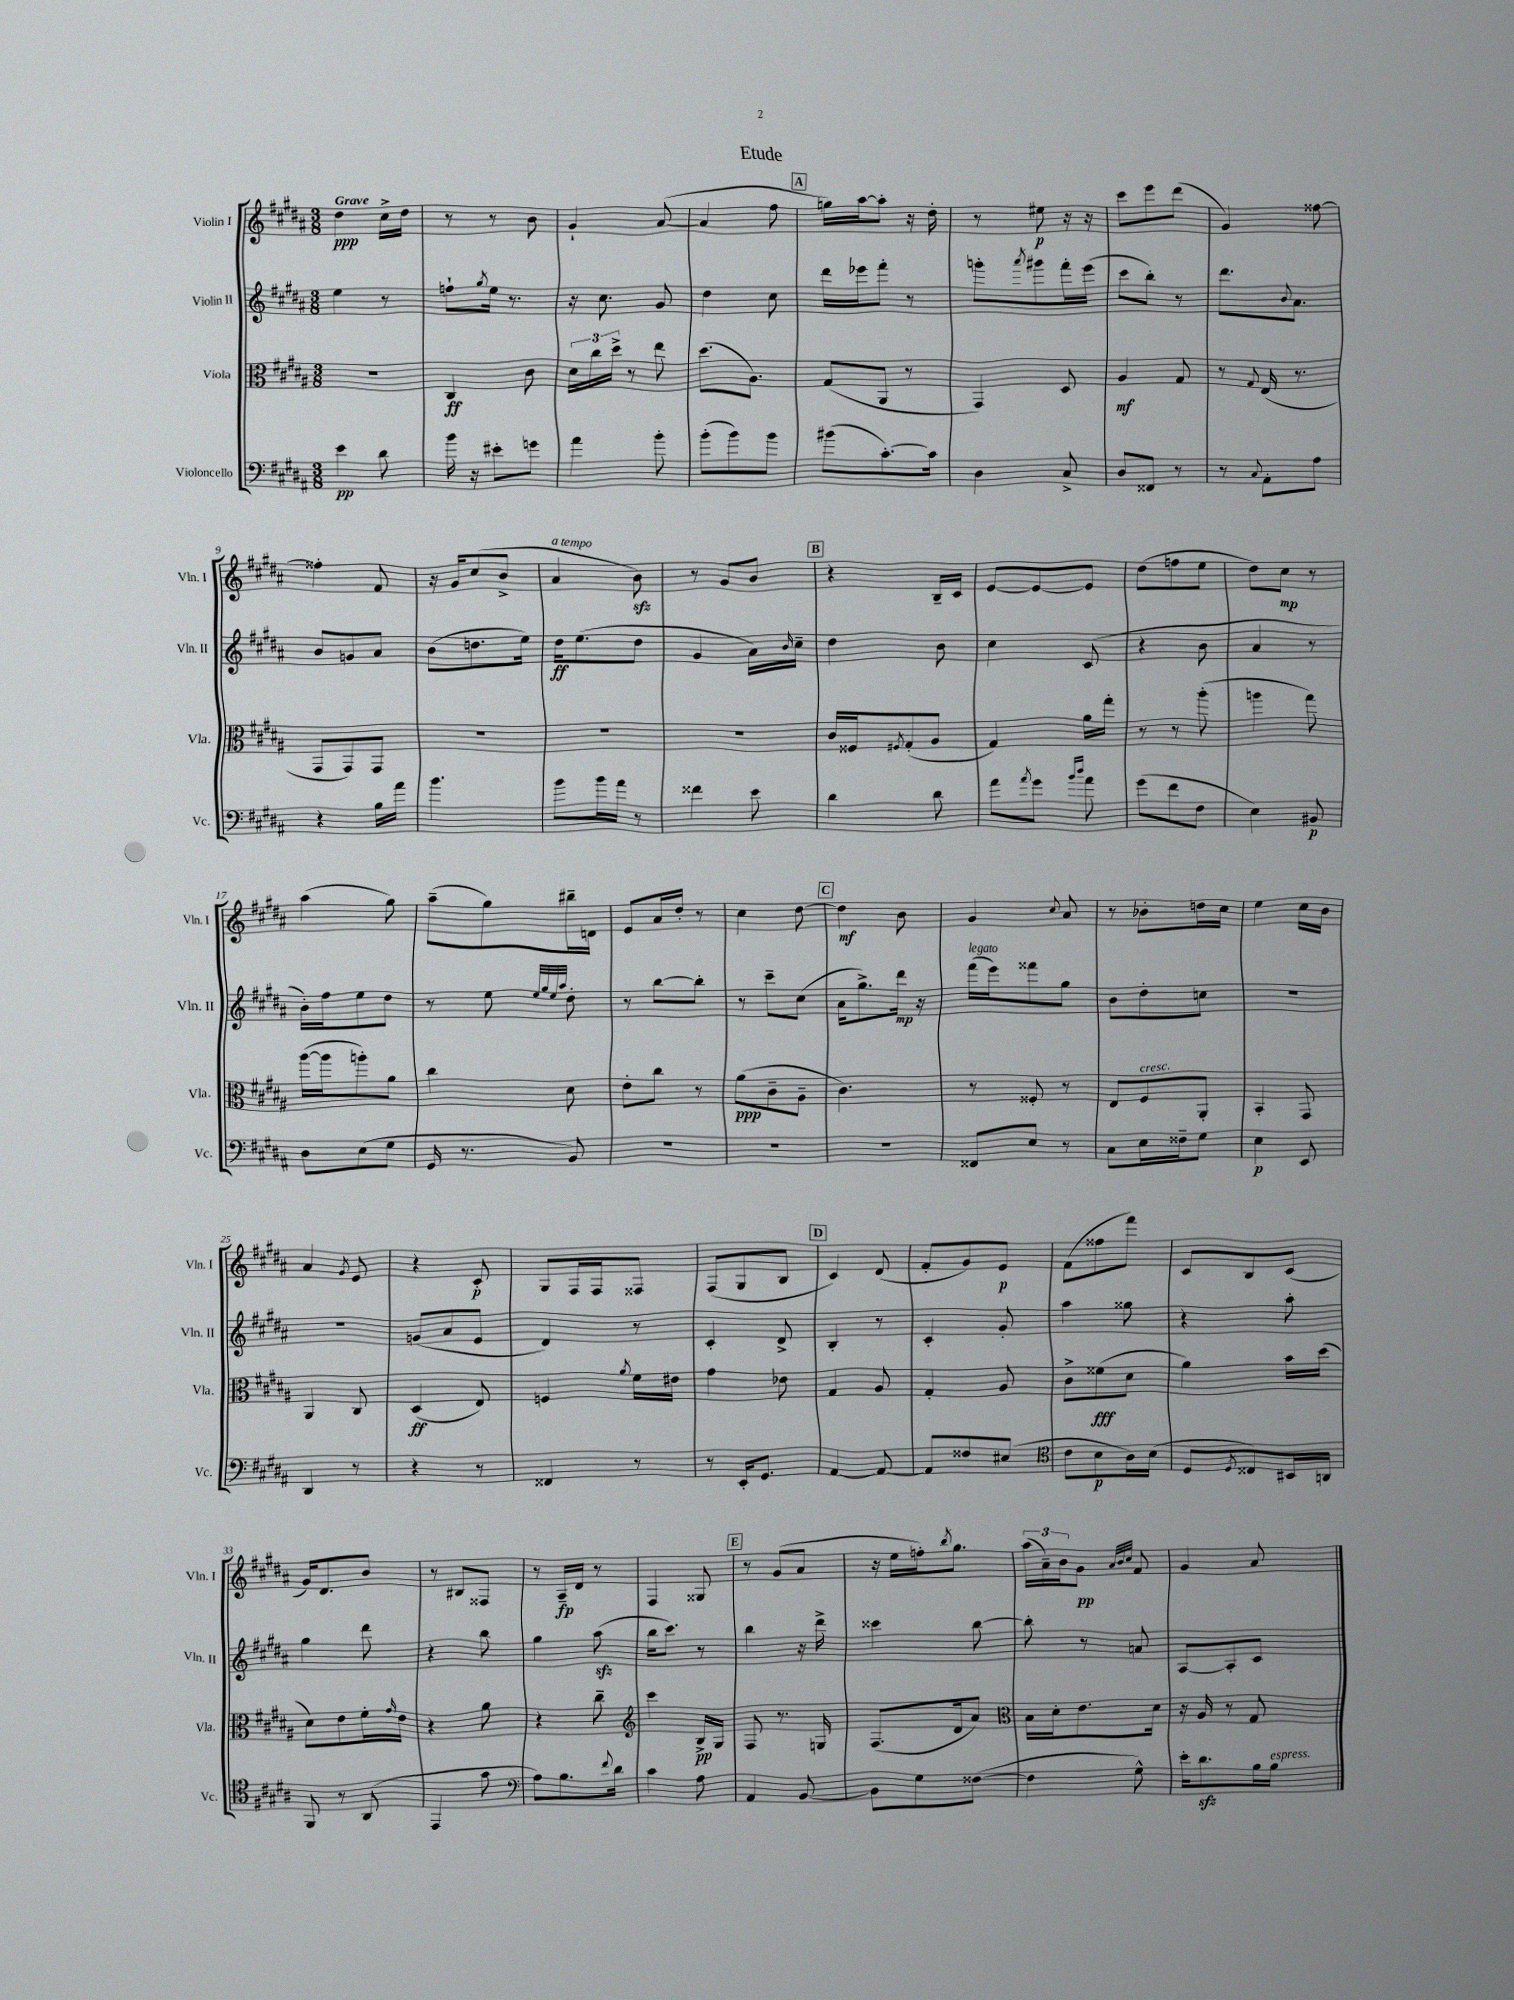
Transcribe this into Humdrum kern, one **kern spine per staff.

**kern	**kern	**kern	**kern
*staff4	*staff3	*staff2	*staff1
*clefF4	*clefC3	*clefG2	*clefG2
*k[f#c#g#d#a#]	*k[f#c#g#d#a#]	*k[f#c#g#d#a#]	*k[f#c#g#d#a#]
*M3/8	*M3/8	*M3/8	*M3/8
4e	4.r	4ee	4dd#
8d#	.	8r	16cc#^
.	.	.	16dd#
=	=	=	=
16b	4C#	8ff`	8r
16r	.	.	.
.	.	8qgg#	.
8e#'	.	16ee	8r
.	.	8.r	.
8g	8c#	.	8b
=	=	=	=
4a#	24d#	16r	4g#`
.	24cc#	.	.
.	.	8.cc#	.
.	24dd#^	.	.
.	8r	.	.
8b'	8ee	8g#	([8a#
=	=	=	=
(8b'	(8.dd#	4dd#	4a#]
8b)	.	.	.
.	8.A#)	.	.
8b	.	8cc#	8ff#
=	=	=	=
(8b#	(8G#	16ddd#	16gg)
.	.	16eee-	[16aa#
[8.c#')	8AA#	8fff#'	8aa#']
.	8r	8r	16r
16c#]	.	.	16dd#'
=	=	=	=
4D#	4GG#)	8ggg'	8r
.	.	8qaaa#	.
.	.	8ggg#	8ee#
8C#^	8D#	16fff#'	16r
.	.	(16eee	16r
=	=	=	=
8D#	4A#	8ccc#	8ccc#
8FF##	.	8bb')	8eee
8r	8G#	8r	(8ddd#
=	=	=	=
8r	8r	8.ddd#	4g#)
8qqC#	8qqG#	.	.
8AA#'	(16E	.	.
.	.	8qqb	.
.	8.r	8.a#	.
8A#	.	.	[8ff##
=	=	=	=
4r	8GG#	8b	4ff##']
.	8GG#)	8g	.
16B	8GG#	8a#	8f#
16a#	.	.	.
=	=	=	=
4.b	4.r	(8b	16r
.	.	.	16g#
.	.	8.dd	(8cc#
.	.	.	8b^
.	.	16ee)	.
=	=	=	=
8b	4.r	16dd#	4a#
.	.	(8.ee	.
16b	.	.	.
16a#	.	.	.
8r	.	8dd#	8b)
=	=	=	=
4f##	4.r	4g#	8r
.	.	.	8g#
8e	.	16a#)	8b
.	.	16qqb	.
.	.	16cc#~	.
=	=	=	=
4d#	16c#	4dd#	4r
.	16F##	.	.
.	8qF#	.	.
.	(8G#'	.	.
8d#	8A#	8b	16B~
.	.	.	16c#
=	=	=	=
8a#	4G#)	4cc#	[8e
8qa#	.	.	.
8g#	.	.	8e_
16qqb	.	.	.
16qqdd#	.	.	.
8a#	16a#	(8c#	8e]
.	16gg#'	.	.
=	=	=	=
(8g#	8r	4r	(8dd#
8f#	8r	.	8ff
8F#	(8aa#'	8b	8ee
=	=	=	=
4E)	4aa	4a#	8dd#)
.	.	.	8cc#
8BB#	8gg#)	8r	8r
=	=	=	=
8D#	([16aa#	16b')	(4aa#
.	16aa#]	16ff#	.
(8E	8aa')	8ee	.
8G#	8a#	8dd#	8gg#)
=	=	=	=
16GG#	4cc#	8r	(8aa#~
8.r	.	.	.
.	.	8ee	8gg#)
.	.	32qqee	.
.	.	32qqgg#	.
.	.	32qqee	.
.	.	32qqaa#	.
8BB)	8d#	8dd#'	16bb#~
.	.	.	16d
=	=	=	=
4.r	8e'	8r	8e
.	8cc#	[8bb	16a#
.	.	.	16dd#'
.	8r	8bb']	8r
=	=	=	=
4.r	(8a#	8r	4cc#
.	8c#~	8ccc#~	.
.	8A#~	(8cc#	[8dd#
=	=	=	=
4.r	4.c#)	16a#	4dd#]
.	.	8.gg#^)	.
.	.	16ddd#	8b
.	.	16r	.
=	=	=	=
8FF##	8r	(16fff#	4g#
.	.	16eee)	.
8E	8F##'	8fff##	.
.	.	.	8qqcc#
8r	8r	8gg#	8a#
=	=	=	=
8C#	8E	8b	8r
16E	8F#	8dd#'	8b-'
16F##~	.	.	.
8G#	8AA#'	8cc	16dd
.	.	.	16cc#
=	=	=	=
4E	4BB'	4.r	4ee
8EE	8GG#	.	16cc#
.	.	.	16b
=	=	=	=
4DD#	4AA#	4.r	4a#
.	.	.	8qg#
8r	8C#	.	8e
=	=	=	=
4r	(4D#	(8g	4r
.	.	8a#	.
8r	8E)	8e	8c#'
=	=	=	=
4FF##	4F	4d#)	8G#
.	.	.	16F#
.	.	.	16F#
.	8qa#	.	.
8r	16f#	8r	8F##
.	16e#	.	.
=	=	=	=
8r	4g#	4c#'	(8F#
16EE'	.	.	8G#
8.GG#	.	.	.
.	8e-	8d#^	8B
=	=	=	=
[4AA#	4G#	4B'	4c#)
8AA#_	8A#	8r	(8d#
=	=	=	=
8AA#]	4G#'	4c#'	8f#'
8F##	.	.	8g#)
(8E#	8A#	8g#'	8e
=	=	=	=
*clefC4	*	*	*
8c#	8c#^	4aa#	(8f#
8B	(8f##	.	8ff##
16A#)	8d#	8gg##	8fff#)
(16B	.	.	.
=	=	=	=
8D#	4a#)	4r	8c#
8qD#	.	.	.
8C##)	.	.	8B
16BB#	16b	8aa#'	(8c#
16AA	(16dd#	.	.
=	=	=	=
8FF#	8d#)	4gg#	16g#)
.	.	.	8.d#
8r	8e	.	.
(8AA#	16f#'	8ddd#	8b
.	16qqg#	.	.
.	16e	.	.
=	=	=	=
4EE	4r	4r	8r
.	.	.	8B#
8g#	8a#	8bb	8F##
=	=	=	=
*clefF4	*	*	*
8A#)	4r	4gg#	8r
8.B	.	.	16A#~
.	.	.	16d#
.	8cc#~	(8aa#	8r
8qqf#	.	.	.
16d#	.	.	.
=	=	=	=
*	*clefG2	*	*
4c#	4ccc#	16bb	4F#
.	.	8.ccc#)	.
8A#	16B^	8r	8G##
.	16G#	.	.
=	=	=	=
4AA#	8F#	4bb	8r
.	8.r	.	(8g#
[8BB	.	16r	8a#
.	16G	16ddd#^	.
=	=	=	=
8BB]	(8.F#	4ccc##	16r
.	.	.	16ee
8G#	.	.	16ff')
.	.	.	8qbb
.	16d#	.	8.gg#
([8F##	8a#)	[8bb	.
=	=	=	=
*	*clefC3	*	*
4F##]	16B	8bb']	(24aa#
.	.	.	24a#~)
.	16d#'	.	.
.	.	.	24b
.	8.e	8r	8g#
.	.	.	32qqa#
.	.	.	32qqb
.	.	.	32qqcc#
8G#^^)	.	8a	8f#
.	16d#	.	.
=	=	=	=
16e'	16r	[8A#	4g#
8.d#	16A#	.	.
.	8r	8A#']	.
16B	8G#	8c#	8a#
16B	.	.	.
==	==	==	==
*-	*-	*-	*-
